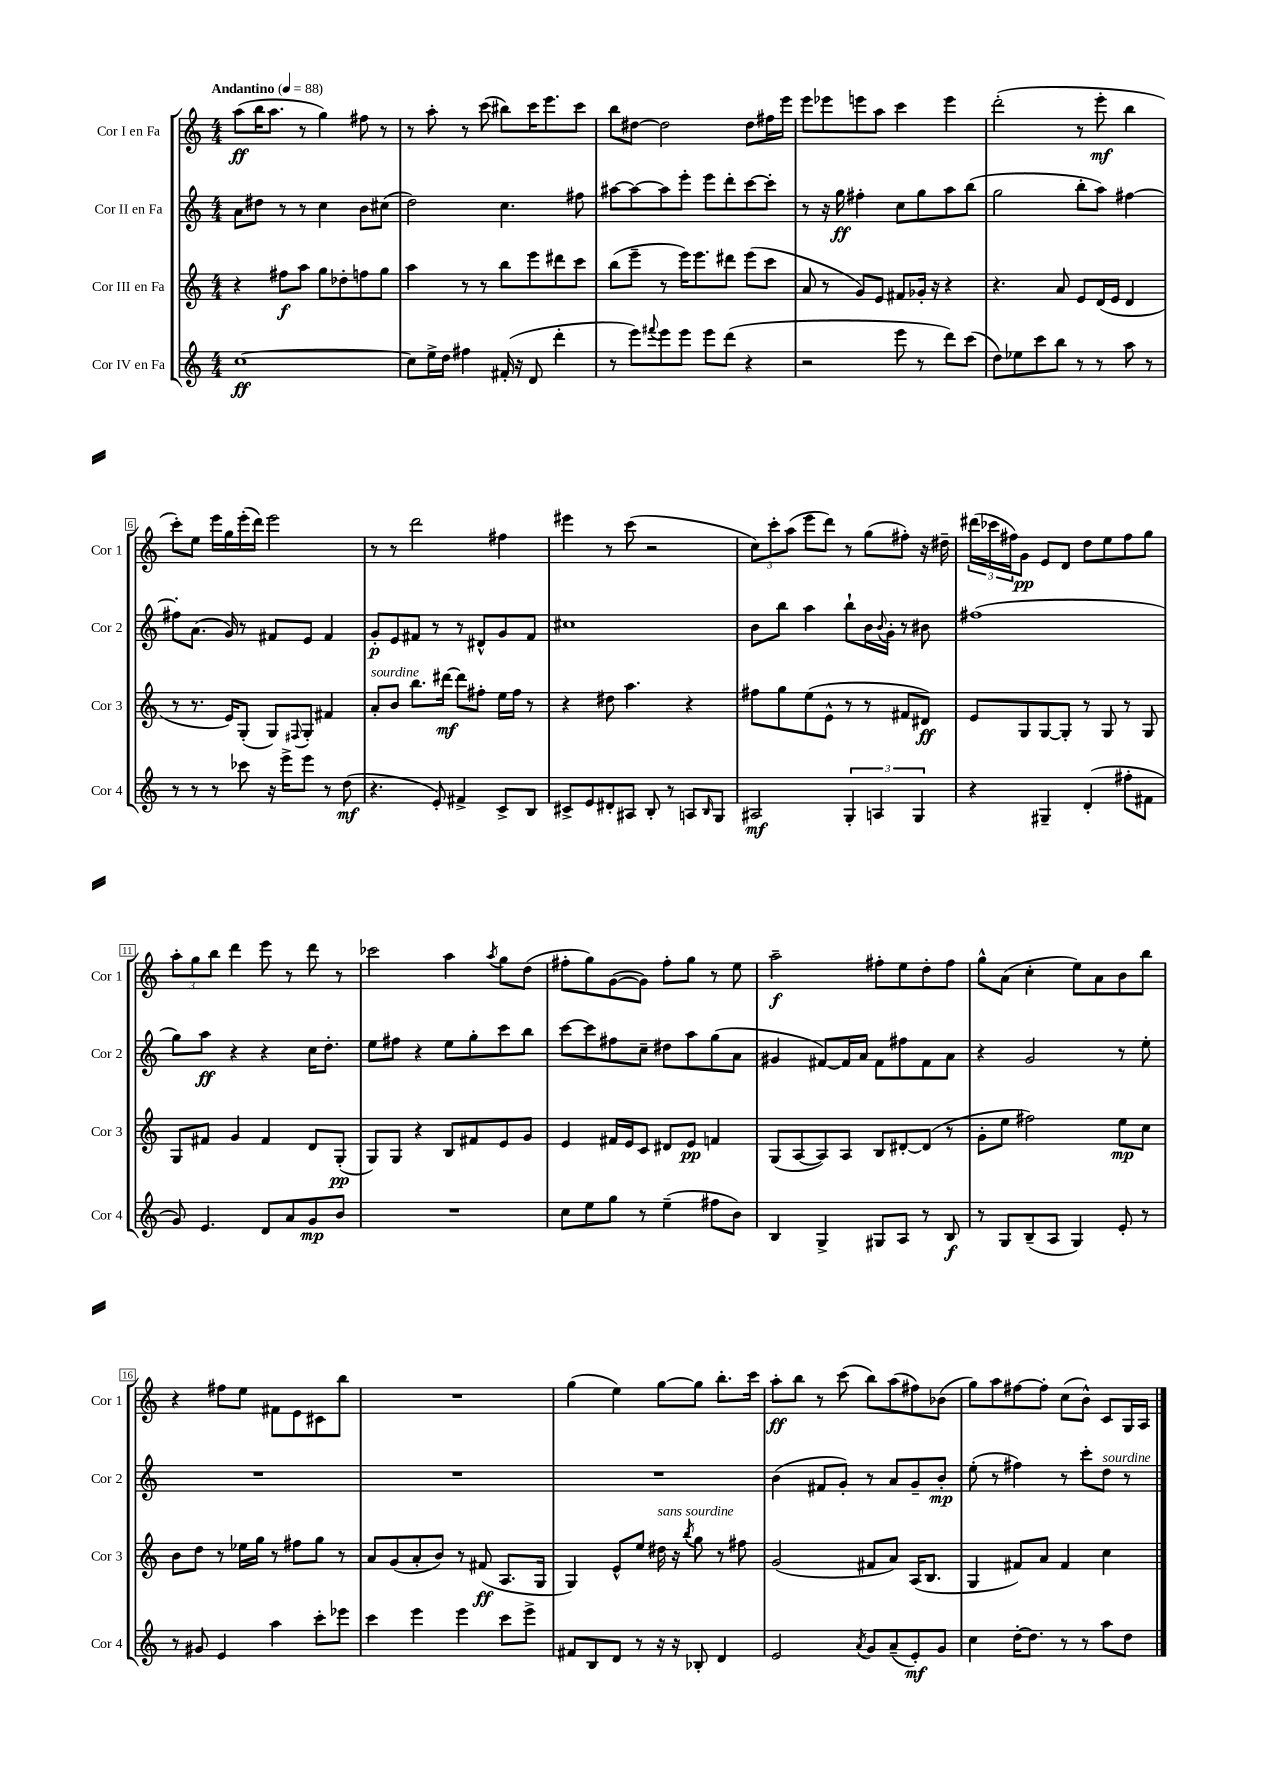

**kern	**dynam	**kern	**dynam	**kern	**dynam	**kern	**dynam
*part4	*part4	*part3	*part3	*part2	*part2	*part1	*part1
*staff4	*staff4	*staff3	*staff3	*staff2	*staff2	*staff1	*staff1
*I"Cor IV en Fa	*	*I"Cor III en Fa	*	*I"Cor II en Fa	*	*I"Cor I en Fa	*
*I'Cor 4	*	*I'Cor 3	*	*I'Cor 2	*	*I'Cor 1	*
*clefG2	*	*clefG2	*	*clefG2	*	*clefG2	*
*k[]	*	*k[]	*	*k[]	*	*k[]	*
*M4/4	*	*M4/4	*	*M4/4	*	*M4/4	*
*MM88	*	*MM88	*	*MM88	*	*MM88	*
=1	=1	=1	=1	=1	=1	=1	=1
!	!	!	!	!	!	!LO:TX:a:B:t=Andantino	!
[1cc	ff	4r	.	8a\L	.	(8aa\L	ff
.	.	.	.	8dd#X\J	.	16bb\K	.
.	.	.	.	.	.	8.aa\J	.
.	.	8ff#X\L	f	8r	.	.	.
.	.	8aa\J	.	8r	.	8r	.
.	.	8gg\L	.	4cc\	.	4gg\)	.
.	.	8dd-X'\	.	.	.	.	.
.	.	8ffn\	.	8b\L	.	8ff#X\	.
.	.	8gg\J	.	(8cc#X\J	.	8r	.
=2	=2	=2	=2	=2	=2	=2	=2
8cc\L]	.	4aa\	.	2dd\)	.	8r	.
16ee^\L	.	.	.	.	.	8aa'\	.
16dd\JJ	.	.	.	.	.	.	.
4ff#X\	.	8r	.	.	.	8r	.
.	.	8r	.	.	.	(8ccc\	.
(16f#X'/	.	8bb\L	.	4.cc\	.	8bb#X\L)	.
16r	.	.	.	.	.	.	.
8d/	.	8eee\	.	.	.	16ccc\K	.
.	.	.	.	.	.	8.eee\	.
4ddd'\	.	8ddd#X\	.	.	.	.	.
.	.	8ccc\J	.	8ff#X\	.	8ccc\J	.
=3	=3	=3	=3	=3	=3	=3	=3
8r	.	(8bb\L	.	[8aa#X\L	.	8bb\L	.
8eee\L)	.	8eee~\J	.	8aa#\_	.	[8dd#X\J	.
8qqfff#X/	.	.	.	.	.	.	.
8eee\	.	8r	.	8aa#\]	.	2dd#\]	.
8eee\J	.	16eee\KL)	.	8eee'\J	.	.	.
.	.	8.eee\	.	.	.	.	.
8eee\L	.	.	.	8eee\L	.	.	.
(8ddd\J	.	8ddd#X\J	.	8ddd'\	.	.	.
4r	.	(8eee\L	.	[8ccc\	.	8dd#\L	.
.	.	8ccc\J	.	8ccc'\J]	.	16ff#X\L	.
.	.	.	.	.	.	16eee\JJ	.
=4	=4	=4	=4	=4	=4	=4	=4
2r	.	8a/	.	8r	.	8eee\L	.
.	.	8r	.	16r	.	8eee-X\	.
.	.	.	.	16gg\	ff	.	.
.	.	8g/L)	.	4ff#X'\	.	8eeen\	.
.	.	8e/J	.	.	.	8aa\J	.
8eee\	.	8f#X/L	.	8cc\L	.	4ccc\	.
8r	.	16g-X'/Jk	.	8gg\	.	.	.
.	.	16r	.	.	.	.	.
8ddd\L)	.	4r	.	8aa\	.	4eee\	.
(8ccc\J	.	.	.	(8bb\J	.	.	.
=5	=5	=5	=5	=5	=5	=5	=5
8dd\L)	.	4.r	.	2gg\	.	(2ddd'\	.
8ee-X\	.	.	.	.	.	.	.
8ccc\	.	.	.	.	.	.	.
8bb\J	.	8a/	.	.	.	.	.
8r	.	8e/L	.	8bb'\L	.	8r	.
8r	.	(16d/L	.	8aa\J)	.	8eee'\	mf
.	.	16e/JJ	.	.	.	.	.
8aa\	.	4d/	.	[4ff#X\	.	4bb\	.
8r	.	.	.	.	.	.	.
!!LO:LB:g=z
=6	=6	=6	=6	=6	=6	=6	=6
8r	.	8r	.	8ff#X'\L]	.	8ccc'\L)	.
8r	.	8.r	.	(8.a\J	.	8ee\J	.
8r	.	.	.	.	.	16eee\LL	.
.	.	16e/KL)	.	16g/)	.	16gg\	.
8ccc-X\	.	(8G'/J	.	8r	.	(16eee'\	.
.	.	.	.	.	.	16ddd\JJ)	.
16r	.	8G/L)	.	8f#X/L	.	2eee\	.
16eee^\KL	.	.	.	.	.	.	.
.	.	8qqF#X/	.	.	.	.	.
8eee\J	.	8G'/J	.	8e/J	.	.	.
8r	.	4f#X/	.	4f#/	.	.	.
(8dd\	mf	.	.	.	.	.	.
=7	=7	=7	=7	=7	=7	=7	=7
!	!	!LO:TX:a:i:t=sourdine	!	!	!	!	!
4.r	.	8a'/L	.	8g'/L	p	8r	.
.	.	8b/J	.	8e/	.	8r	.
.	.	8.bb\L	.	8f#X/J	.	2ddd\	.
8e'/)	.	.	.	8r	.	.	.
.	.	[16ddd#X\Jk	mf	.	.	.	.
4f#X^/	.	8ddd#\L]	.	8r	.	.	.
.	.	8ff#X'\J	.	8d#X^^/L	.	.	.
8c^/L	.	16ee\LL	.	8g/	.	4ff#X\	.
.	.	16ff#\JJ	.	.	.	.	.
8B/J	.	8r	.	8f#/J	.	.	.
=8	=8	=8	=8	=8	=8	=8	=8
8c#X^/L	.	4r	.	1cc#X	.	4eee#X\	.
8e/	.	.	.	.	.	.	.
8d#X'/	.	8dd#X\	.	.	.	8r	.
8A#X/J	.	4.aa\	.	.	.	(8ccc\	.
8B'/	.	.	.	.	.	2r	.
8r	.	.	.	.	.	.	.
8An/L	.	4r	.	.	.	.	.
16qqB/	.	.	.	.	.	.	.
8G/J	.	.	.	.	.	.	.
=9	=9	=9	=9	=9	=9	=9	=9
2A#X/	mf	8ff#X\L	.	8b\L	.	12cc\L)	.
.	.	.	.	.	.	12ccc'\	.
.	.	8gg\	.	8bb\J	.	.	.
.	.	.	.	.	.	(12aa\J	.
.	.	(8ee\	.	4aa\	.	8eee\L	.
.	.	8e^^\J	.	.	.	8ddd\J)	.
6G'/	.	8r	.	8bb`\L	.	8r	.
.	.	8r	.	16b\L	.	(8gg\L	.
6An/	.	.	.	.	.	.	.
.	.	.	.	8qqb/	.	.	.
.	.	.	.	16g'\JJ	.	.	.
.	.	8f#X/L	.	8r	.	8ff#X'\J)	.
6G/	.	.	.	.	.	.	.
.	.	8d#X/J)	ff	8b#X\	.	16r	.
.	.	.	.	.	.	16dd#X~\	.
=10	=10	=10	=10	=10	=10	=10	=10
4r	.	8e/L	.	(1ff#X	.	(24ddd#X\LL	.
.	.	.	.	.	.	24ccc-X\	.
.	.	.	.	.	.	24ff#X\J)	.
.	.	8G/	.	.	.	8g\J	pp
4G#X~/	.	[8G/	.	.	.	8e/L	.
.	.	8G'/J]	.	.	.	8d/J	.
(4d'/	.	8r	.	.	.	8dd\L	.
.	.	8G/	.	.	.	8ee\	.
8ff#X'\L	.	8r	.	.	.	8ff#\	.
8f#X\J	.	8G/	.	.	.	8gg\J	.
!!LO:LB:g=z
=11	=11	=11	=11	=11	=11	=11	=11
8g/)	.	8G/L	.	8gg\L)	.	12aa'\L	.
.	.	.	.	.	.	12gg\	.
4.e/	.	8f#X/J	.	8aa\J	ff	.	.
.	.	.	.	.	.	12bb\J	.
.	.	4g/	.	4r	.	4ddd\	.
8d/L	.	4f#/	.	4r	.	8eee\	.
8a/	.	.	.	.	.	8r	.
8g/	mp	8d/L	.	16cc\KL	.	8ddd\	.
.	.	.	.	8.dd'\J	.	.	.
8b/J	.	(8G'/J	pp	.	.	8r	.
=12	=12	=12	=12	=12	=12	=12	=12
1r	.	8G/L)	.	8ee\L	.	2ccc-X\	.
.	.	8G/J	.	8ff#X\J	.	.	.
.	.	4r	.	4r	.	.	.
.	.	8B/L	.	8ee\L	.	4aa\	.
.	.	8f#X/	.	8gg'\	.	.	.
.	.	.	.	.	.	8qaa/	.
.	.	8e/	.	8ccc\	.	8gg\L	.
.	.	8g/J	.	8bb\J	.	(8dd\J	.
=13	=13	=13	=13	=13	=13	=13	=13
8cc\L	.	4e/	.	[8ccc\L	.	8ff#X'\L	.
8ee\	.	.	.	8ccc\]	.	8gg\)	.
8gg\J	.	16f#X/LL	.	8ff#X\	.	([8g\	.
.	.	16e/J	.	.	.	.	.
8r	.	8c/J	.	8cc~\J	.	8g\J])	.
(4ee~\	.	8d#X/L	.	8dd#X\L	.	8ff#'\L	.
.	.	8e/J	pp	8aa\	.	8gg\J	.
8ff#X\L	.	4fn/	.	(8gg\	.	8r	.
8b\J)	.	.	.	8a\J	.	8ee\	.
=14	=14	=14	=14	=14	=14	=14	=14
4B/	.	(8G/L	.	4g#X/	.	2aa~\	f
.	.	[8A/	.	.	.	.	.
4G^/	.	8A/])	.	[8f#X/L)	.	.	.
.	.	8A/J	.	16f#/L]	.	.	.
.	.	.	.	16a/JJ	.	.	.
8G#X/L	.	8B/L	.	8f#\L	.	8ff#X'\L	.
8A/J	.	[8d#X'/	.	8ff#X\	.	8ee\	.
8r	.	(8d#/J]	.	8f#\	.	8dd'\	.
8B/	f	8r	.	8a\J	.	8ff#\J	.
=15	=15	=15	=15	=15	=15	=15	=15
8r	.	8g'\L	.	4r	.	8gg^^\L	.
8G/L	.	8ee\J	.	.	.	(8a\J	.
(8B~/	.	2ff#X\)	.	2g/	.	4cc'\	.
8A/J	.	.	.	.	.	.	.
4G/)	.	.	.	.	.	8ee\L)	.
.	.	.	.	.	.	8a\	.
8e'/	.	8ee\L	mp	8r	.	8b\	.
8r	.	8cc\J	.	8ee'\	.	8bb\J	.
!!LO:LB:g=z
=16	=16	=16	=16	=16	=16	=16	=16
8r	.	8b\L	.	1r	.	4r	.
8g#X/	.	8dd\J	.	.	.	.	.
4e/	.	8r	.	.	.	8ff#X\L	.
.	.	16ee-X\LL	.	.	.	8ee\J	.
.	.	16gg\JJ	.	.	.	.	.
4aa\	.	8r	.	.	.	8f#X\L	.
.	.	8ff#X\L	.	.	.	8e\	.
8ccc'\L	.	8gg\J	.	.	.	8c#X\	.
8eee-X\J	.	8r	.	.	.	8bb\J	.
=17	=17	=17	=17	=17	=17	=17	=17
4ccc\	.	8a/L	.	1r	.	1r	.
.	.	(8g/	.	.	.	.	.
4eee\	.	8a'/	.	.	.	.	.
.	.	8b/J)	.	.	.	.	.
4eee\	.	8r	.	.	.	.	.
.	.	(8f#X/	ff	.	.	.	.
8ccc\L	.	8.A/L	.	.	.	.	.
8eee^\J	.	.	.	.	.	.	.
.	.	16G/Jk	.	.	.	.	.
=18	=18	=18	=18	=18	=18	=18	=18
8f#X/L	.	4G/)	.	1r	.	(4gg\	.
8B/	.	.	.	.	.	.	.
8d/J	.	8e^^/L	.	.	.	4ee\)	.
8r	.	8ee/J	.	.	.	.	.
!	!	!LO:TX:a:i:t=sans sourdine	!	!	!	!	!
16r	.	16dd#X\	.	.	.	[8gg\L	.
16r	.	16r	.	.	.	.	.
.	.	8qbb/	.	.	.	.	.
8B-X'/	.	8gg\	.	.	.	8gg\J]	.
4d/	.	8r	.	.	.	8.bb'\L	.
.	.	8ff#X\	.	.	.	.	.
.	.	.	.	.	.	16ccc\Jk	.
=19	=19	=19	=19	=19	=19	=19	=19
2e/	.	(2g/	.	(4b\	.	8aa'\L	ff
.	.	.	.	.	.	8bb\J	.
.	.	.	.	8f#X/L	.	8r	.
.	.	.	.	8g'/J)	.	(8ccc\	.
8qa/	.	.	.	.	.	.	.
8g/L	.	8f#X/L	.	8r	.	8bb\L)	.
(8a~/	.	8a/J)	.	8a/L	.	(8aa\	.
8e'/)	mf	(16A/KL	.	8g~/	.	8ff#X\)	.
.	.	8.B/J	.	.	.	.	.
8g/J	.	.	.	8b'/J	mp	(8b-X\J	.
=20	=20	=20	=20	=20	=20	=20	=20
4cc\	.	4G/	.	(8ee'\	.	8gg\L)	.
.	.	.	.	8r	.	8aa\	.
[16dd'\KL	.	8f#X/L)	.	4ff#X\)	.	[8ff#X\	.
8.dd\J]	.	.	.	.	.	.	.
.	.	8a/J	.	.	.	8ff#'\J]	.
8r	.	4f#/	.	8r	.	(8cc\L	.
8r	.	.	.	8ccc'\L	.	8b^^\J)	.
!	!	!	!	!LO:TX:a:i:t=sourdine	!	!	!
8aa\L	.	4cc\	.	8dd\J	.	8c/L	.
8dd\J	.	.	.	8r	.	16G/L	.
.	.	.	.	.	.	16A/JJ	.
==	==	==	==	==	==	==	==
*-	*-	*-	*-	*-	*-	*-	*-
